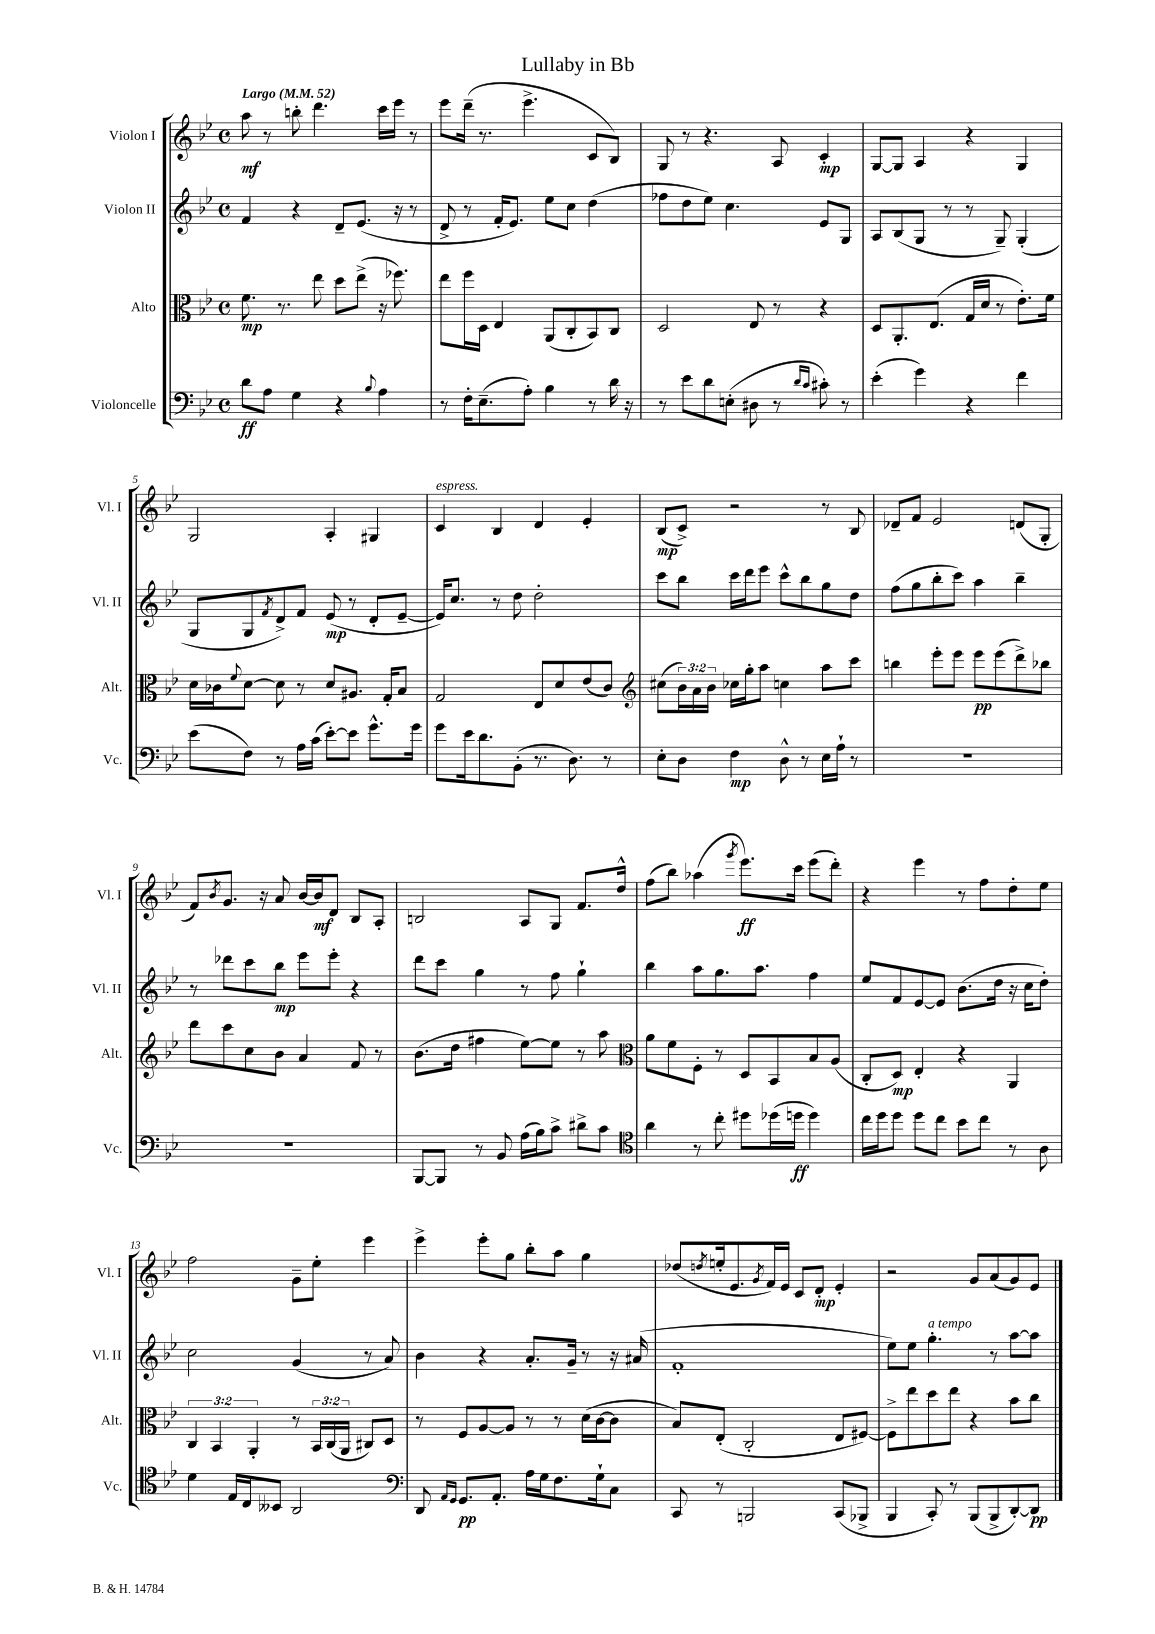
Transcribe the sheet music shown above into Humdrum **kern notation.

**kern	**kern	**kern	**kern
*staff4	*staff3	*staff2	*staff1
*clefF4	*clefC3	*clefG2	*clefG2
*k[b-e-]	*k[b-e-]	*k[b-e-]	*k[b-e-]
*M4/4	*M4/4	*M4/4	*M4/4
*met(c)	*met(c)	*met(c)	*met(c)
*MM52	*MM52	*MM52	*MM52
8d\L	8.f\	4f/	8aa\
8A\J	.	.	8r
.	8.r	.	.
4G\	.	4r	8bb'\
.	8ee-\	.	4.ddd\
4r	8dd\L	8d~/L	.
.	(8ee-^\J	(8.e-/J	.
8qqB-/	.	.	.
4A\	16r	.	16ccc\LL
.	8.ff-\)	16r	16eee-\JJ
.	.	8r	8r
=	=	=	=
8r	8ee-\L	8d^/	8eee-\L
16F'\LK	16ff\L	8r	(16ddd~\Jk
(8.E-~\	16D\JJ	.	8.r
.	4E-/	16f'/LK	.
.	.	8.e-/J)	.
8A'\J)	.	.	4.eee-^\
4B-\	(8AA/L	8ee-\L	.
.	8C'/	8cc\J	.
8r	8BB-/)	(4dd\	8c/L
16d\	8C/J	.	8B-/J)
16r	.	.	.
=	=	=	=
8r	2D/	8ff-\L	8G/
8e-\L	.	8dd\	8r
8d\	.	8ee-\J)	4.r
(8E'\J	.	4.cc\	.
8D#\	8E-/	.	.
8r	8r	.	8A/
16qqd/LL	.	.	.
16qqc/JJ	.	.	.
8c#'\)	4r	8e-/L	4c'/
8r	.	8G/J	.
=	=	=	=
(4e-'\	8D/L	8A/L	[8G/L
.	8.AA'/	(8B-/	8G/]J
4g\)	.	8G/J	4A/
.	(8.E-/J	.	.
.	.	8r	.
4r	16G/LL	8r	4r
.	16d/JJ	.	.
.	8r	8G~/)	.
4f\	8.e-'\L)	(4G'/	4G/
.	16f\Jk	.	.
=	=	=	=
(8e-\L	16d\LL	8G/L	2G/
.	16c-\J	.	.
.	8qqf/	.	.
8F\J)	[8d\J	8G/	.
.	.	8qf/	.
8r	8d\]	8d^/)	.
16A\LL	8r	8f/J	.
(16c\JJ	.	.	.
[8e-'\L)	8d/L	(8e-/	4A'/
8e-\]J	8.A#/J	8r	.
8.g^^\L	.	8d'/L	4G#/
.	16G'/LK	.	.
.	8B-/J	[8e-~/J	.
16g\Jk	.	.	.
=	=	=	=
8g\L	2G/	16e-/]LK)	4c/
.	.	8.cc/J	.
16e-\k	.	.	.
8.d\	.	.	.
.	.	8r	4B-/
(8BB-'\J	.	8dd\	.
8.r	8E-/L	2dd'\	4d/
.	8d/	.	.
8.D\)	.	.	.
.	(8e-/	.	4e-'/
8r	8c/J)	.	.
=	=	=	=
*	*clefG2	*	*
8E-'\L	(8cc#\L	8ccc\L	(8B-/L
8D\J	24b-\L)	8bb-\J	8c^/J)
.	24a\	.	.
.	24b-\JJ	.	.
4F\	16cc-\LL	16ccc\LL	2r
.	16gg'\J	16ddd\J	.
.	8aa\J	8eee-\J	.
8D^^\	4cc\	8ccc^^\L	.
8r	.	8bb-\	.
16E-\LL	8aa\L	8gg\	8r
16A`\JJ	.	.	.
8r	8ccc\J	8dd\J	8B-/
=	=	=	=
1r	4bb\	(8ff\L	8d-~/L
.	.	8gg\	8f/J
.	8eee-'\L	8bb-'\	2e-/
.	8eee-\J	8ccc\J)	.
.	8eee-\L	4aa\	.
.	(8eee-\	.	.
.	8ddd^\)	4bb-~\	(8d/L
.	8bb-\J	.	8G'/J
=	=	=	=
1r	8ddd\L	8r	8f/L)
.	.	.	8qb-/
.	8ccc\	8ddd-\L	8.g/J
.	8cc\	8ccc\	.
.	.	.	16r
.	8b-\J	8bb-\J	8a/
.	4a/	8eee-\L	[16b-/LL
.	.	.	16b-/]J
.	.	8eee-'\J	8d/J
.	8f/	4r	8B-/L
.	8r	.	8A'/J
=	=	=	=
[8BBB-/L	(8.b-\L	8ddd\L	2B/
8BBB-/]J	.	8ccc\J	.
.	16dd\Jk	.	.
8r	4ff#\	4gg\	.
8BB-/	.	.	.
(16A\LL	[8ee-\L)	8r	8A/L
16B-\J)	.	.	.
8c^\J	8ee-\]J	8ff\	8G/J
8d#^\L	8r	4gg`\	8.f/L
8c\J	8aa\	.	.
.	.	.	16dd^^/Jk
=	=	=	=
*clefC4	*clefC3	*	*
4a\	8a\L	4bb-\	(8ff\L
.	8f\	.	8bb-\J)
8r	8F'\J	8aa\L	(4aa-\
8cc'\	8r	8.gg\	.
.	.	.	8qggg/
8dd#\L	8D/L	.	8.eee-\L)
.	.	8.aa\J	.
(16dd-\L	8BB-/	.	.
16dd\JJ	.	.	16ccc\Jk
4dd\)	8B-/	4ff\	(8eee-\L
.	(8A/J	.	8ddd'\J)
=	=	=	=
16cc\LL	8C'/L	8ee-/L	4r
16dd\J	.	.	.
8dd\J	8D/J)	8f/	.
8dd\L	4E-'/	[8e-/	4eee-\
8cc\J	.	8e-/]J	.
8b-\L	4r	(8.b-\L	8r
8cc\J	.	.	8ff\L
.	.	16dd\Jk	.
8r	4AA/	16r	8dd'\
.	.	16cc\LK	.
8A\	.	8dd'\J)	8ee-\J
=	=	=	=
4d\	6C/	2cc\	2ff\
.	6BB-/	.	.
16E-/LL	.	.	.
16C/J	.	.	.
.	6AA'/	.	.
8BB--/J	.	.	.
2AA/	8r	(4g/	8g~\L
.	24BB-/LL	.	8ee-'\J
.	(24C/	.	.
.	24AA/JJ	.	.
.	8C#/L)	8r	4eee-\
.	8D/J	8a/)	.
=	=	=	=
*clefF4	*	*	*
8DD/	8r	4b-\	4eee-^\
16qqAA/LL	.	.	.
16qqGG/JJ	.	.	.
8.GG/L	8F/L	.	.
.	[8A/	4r	8eee-'\L
8.AA'/J	.	.	.
.	8A/]J	.	8gg\J
16A\LL	8r	8.a'/L	8bb-'\L
16G\J	.	.	.
8.F\	8r	.	8aa\J
.	.	16g~/Jk	.
.	(16d\LL	8r	4gg\
16G`\k	[16c\J	.	.
8C\J	8c\]J	16r	.
.	.	(16a#/	.
=	=	=	=
8CC/	8B-/L)	1f'	(8dd-/L
.	.	.	8qdd/
8r	(8E-'/J	.	16ee'/k
.	.	.	8.e-/
2BBB/	2C'/	.	.
.	.	.	8qg/
.	.	.	16f/L)
.	.	.	16e-/JJ
.	.	.	8c/L
.	.	.	8d'/J
(8CC/L	8E-/L	.	4e-'/
8BBB-^/J	[8F#/J)	.	.
=	=	=	=
4BBB-/	8F#^\]L	8ee-\L)	2r
.	8ee-\	8ee-\J	.
8CC'/)	8dd\	4.gg'\	.
8r	8ee-\J	.	.
(8BBB-/L	4r	.	8g/L
8BBB-^/	.	8r	(8a/
[8DD'/)	8b-\L	[8aa\L	8g/)
8DD/]J	8cc\J	8aa\]J	8e-/J
==	==	==	==
*-	*-	*-	*-
